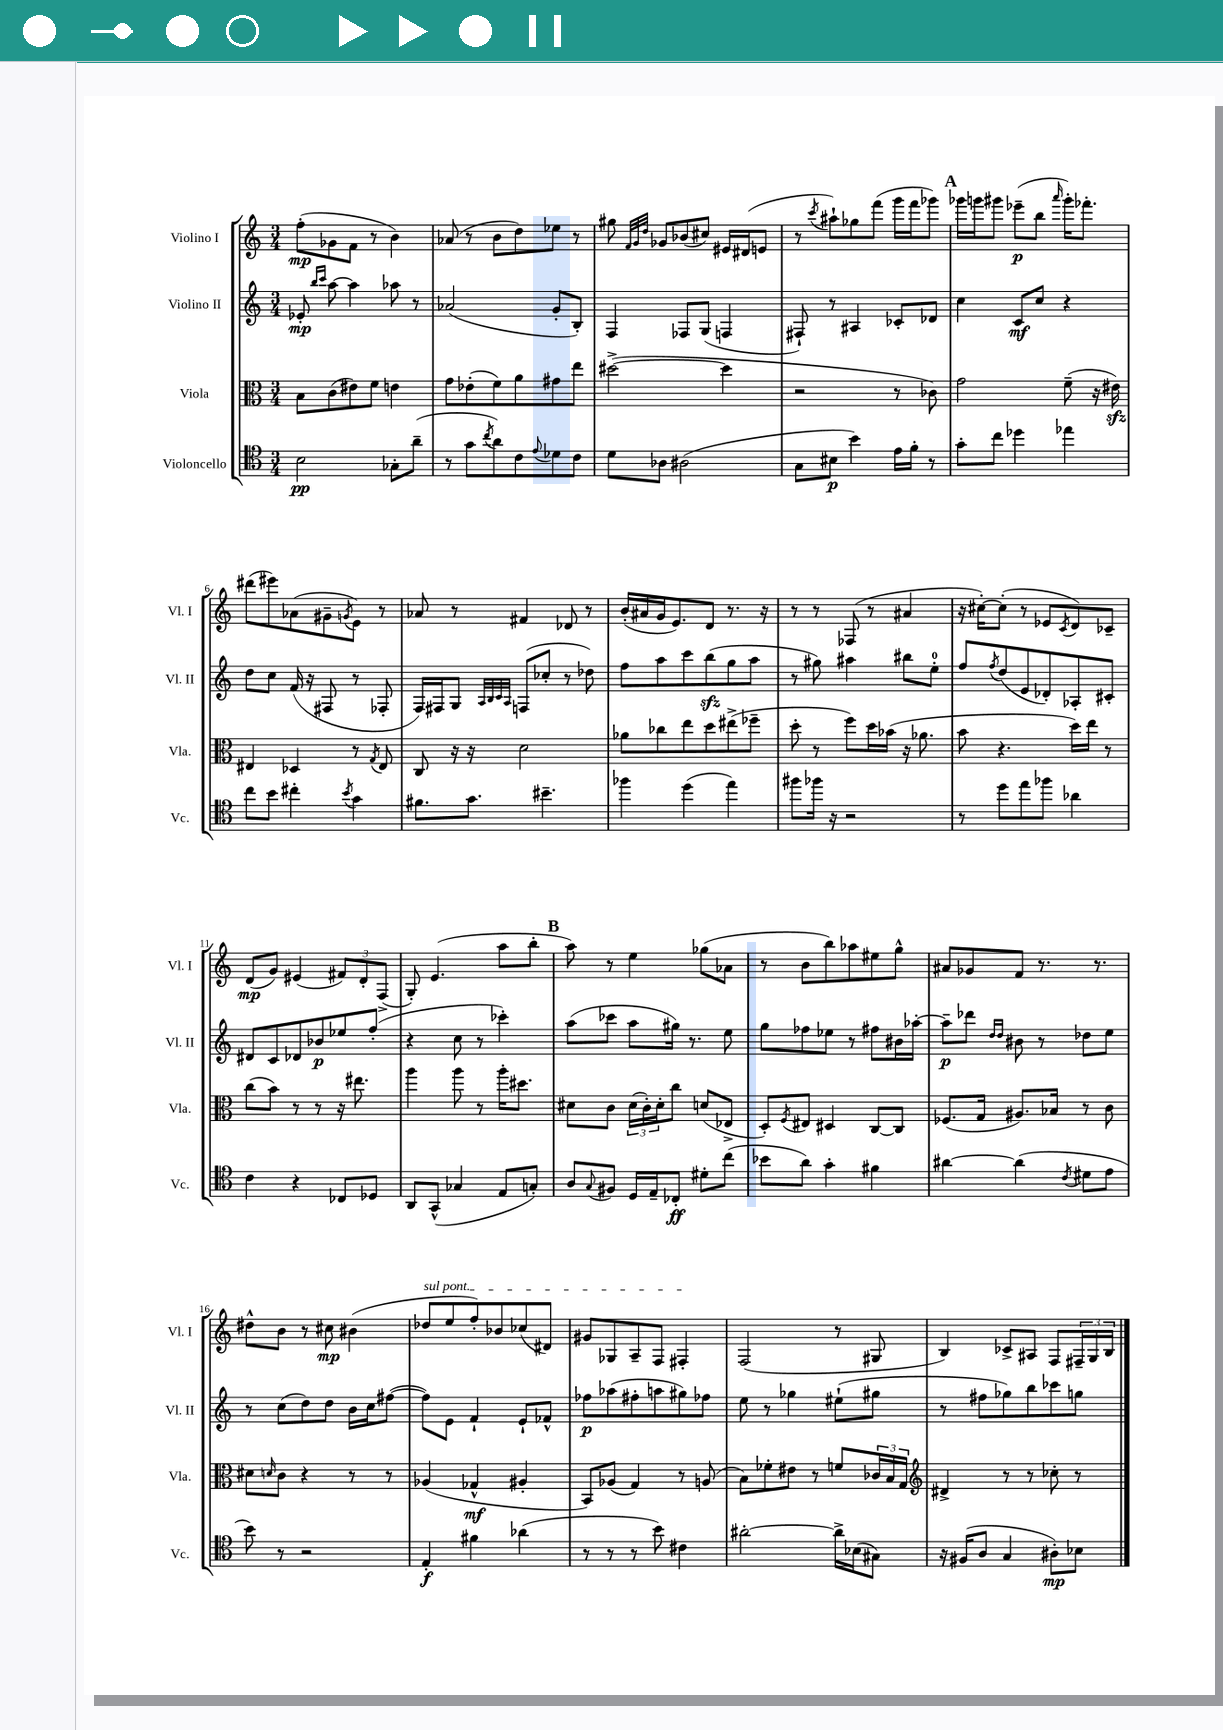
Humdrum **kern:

**kern	**dynam	**kern	**dynam	**kern	**dynam	**kern	**dynam
*part4	*part4	*part3	*part3	*part2	*part2	*part1	*part1
*staff4	*staff4	*staff3	*staff3	*staff2	*staff2	*staff1	*staff1
*I"Violoncello	*	*I"Viola	*	*I"Violino II	*	*I"Violino I	*
*I'Vc.	*	*I'Vla.	*	*I'Vl. II	*	*I'Vl. I	*
*clefC4	*	*clefC3	*	*clefG2	*	*clefG2	*
*k[]	*	*k[]	*	*k[]	*	*k[]	*
*M3/4	*	*M3/4	*	*M3/4	*	*M3/4	*
=1	=1	=1	=1	=1	=1	=1	=1
2B\	pp	8B\L	.	8e-X'/	mp	(8ff'\L	mp
.	.	.	.	16qqbb/LL	.	.	.
.	.	.	.	16qqccc/JJ	.	.	.
.	.	(8c\	.	[8aa\	.	8g-X\	.
.	.	8e#X\)	.	4aa\]	.	8f\J	.
.	.	8f\J	.	.	.	8r	.
8G-X'\L	.	4en\	.	8aa-X\	.	4b\)	.
(8a~\J	.	.	.	8r	.	.	.
=2	=2	=2	=2	=2	=2	=2	=2
8r	.	8g\L	.	(2a-X/	.	(8a-X/	.
8g\L	.	(8e-X'\	.	.	.	8r	.
8qcc/	.	.	.	.	.	.	.
8a\)	.	8f\)	.	.	.	8b\L	.
8c\	.	8a\	.	.	.	8dd\)	.
8qqe/	.	.	.	.	.	.	.
8d-X\	.	8g#X\	.	8g'/L	.	8ee-X\J	.
8c\J	.	8ee\J	.	8B'/J)	.	8r	.
=3	=3	=3	=3	=3	=3	=3	=3
8d\L	.	([2dd#X^\	.	4F/	.	8gg#X\	.
.	.	.	.	.	.	32qqf/LLL	.
.	.	.	.	.	.	32qqg/	.
.	.	.	.	.	.	32qqdd/JJJ	.
8A-X\J	.	.	.	.	.	8g-X/L	.
(2A#X\	.	.	.	8F-X/L	.	(8b-X/	.
.	.	.	.	(8G/J	.	8cc#X/J)	.
.	.	4dd#\]	.	4Fn/	.	16e#X/LL	.
.	.	.	.	.	.	(16d#X/J	.
.	.	.	.	.	.	8en/J	.
=4	=4	=4	=4	=4	=4	=4	=4
8G\L	.	2r	.	8F#X`/)	.	8r	.
.	.	.	.	.	.	8qccc/	.
8B#X\J	p	.	.	8r	.	8aa#X`\L)	.
4b\)	.	.	.	4A#X/	.	8gg-X\	.
.	.	.	.	.	.	(8fff\J	.
16e\LL	.	8r	.	8c-X'/L	.	16ggg\LL	.
16f'\JJ	.	.	.	.	.	16fff\J	.
8r	.	8c-X\)	.	8d-X/J	.	8ggg-X\J)	.
!!LO:REH:place=s1:t=A
=5	=5	=5	=5	=5	=5	=5	=5
8g'\L	.	2g\	.	4cc\	.	16ggg-X\LL	.
.	.	.	.	.	.	16gggn\J	.
8cc\J	.	.	.	.	.	8ggg#X\J	.
4dd-X\	.	.	.	8c/L	mf	(8eee-X~\L	p
.	.	.	.	8cc/J	.	8bb\J	.
.	.	.	.	.	.	16qqaaa/	.
4ee-X\	.	(8f~\	.	4r	.	16ggg#'\KL)	.
.	.	.	.	.	.	8.fff-X'\J	.
.	.	16r	.	.	.	.	.
.	.	16e#Xzz\)	.	.	.	.	.
!!LO:LB:g=z
=6	=6	=6	=6	=6	=6	=6	=6
8cc\L	.	4E#X/	.	8dd\L	.	(8ddd#X\L	.
8b\J	.	.	.	8cc\J	.	8eee#X\)	.
4cc#X'\	.	4D-X/	.	(16f/	.	(8a-X\	.
.	.	.	.	16r	.	.	.
.	.	.	.	8F#X/	.	8g#X~\	.
8qb/	.	.	.	.	.	8qgn/	.
4g\	.	8r	.	8r	.	8e\J)	.
.	.	8qG/	.	.	.	.	.
.	.	8E#/	.	8F-X'/	.	8r	.
=7	=7	=7	=7	=7	=7	=7	=7
8.f#X\L	.	8C/	.	16F/LL)	.	8a-X/	.
.	.	.	.	16F#X/J	.	.	.
.	.	16r	.	8G/J	.	8r	.
8.g\J	.	16r	.	.	.	.	.
.	.	.	.	32qqA/LLL	.	.	.
.	.	.	.	32qqB/	.	.	.
.	.	.	.	32qqc/	.	.	.
.	.	.	.	32qqA/JJJ	.	.	.
.	.	2d\	.	(8Fn/L	.	4f#X/	.
4.b#X~\	.	.	.	8cc-X'/J	.	.	.
.	.	.	.	8r	.	8d-X/	.
.	.	.	.	8dd-X\)	.	8r	.
=8	=8	=8	=8	=8	=8	=8	=8
4ff-X\	.	8a-X\L	.	8ff\L	.	(16b'/LL	.
.	.	.	.	.	.	16a#X/	.
.	.	8cc-X\	.	8aa\	.	16g/J	.
.	.	.	.	.	.	8.e/)	.
(4dd\	.	8ee\	.	8ccc\	.	.	.
.	.	8dd\	.	(8bbzz\	.	8d/J	.
4ee\)	.	(8ee#X^\	.	8gg\	.	8.r	.
.	.	8ff-X~\J	.	8aa\J	.	.	.
.	.	.	.	.	.	16r	.
=9	=9	=9	=9	=9	=9	=9	=9
8ff#X\L	.	8dd'\	.	8r	.	8r	.
16ff-X\Jk	.	8r	.	8gg#X\)	.	8r	.
16r	.	.	.	.	.	.	.
2r	.	8ff\L)	.	4aa#X\	.	(8F-X/	.
.	.	16dd\L	.	.	.	8r	.
.	.	(16b-X\JJ	.	.	.	.	.
.	.	16r	.	8bb#X\L	.	4a#X/	.
.	.	8.a-X\	.	.	.	.	.
.	.	.	.	8ee'\J	.	.	.
=10	=10	=10	=10	=10	=10	=10	=10
8r	.	8b\	.	8ff/L	.	16r	.
.	.	.	.	.	.	[16cc#X'\KL)	.
.	.	.	.	8qff/	.	.	.
8dd\L	.	4.r	.	(8dd/	.	(8cc#'\J]	.
8ee\	.	.	.	8e/	.	8r	.
8ff-X\J	.	.	.	8d-X'/)	.	8e-X/L	.
.	.	.	.	.	.	8qc/	.
4a-X\	.	16dd\LL)	.	8A-X'/	.	8d/)	.
.	.	16ee\JJ	.	.	.	.	.
.	.	8r	.	8c#X'/J	.	8c-X~/J	.
!!LO:LB:g=z
=11	=11	=11	=11	=11	=11	=11	=11
4c\	.	(8cc\L	.	8d#X/L	.	(8d/L	mp
.	.	8b\J)	.	8c/	.	8g/J)	.
4r	.	8r	.	8d-X/	.	(4e#X/	.
.	.	8r	.	8b-X/	p	.	.
8C-X/L	.	16r	.	8ee-X/	.	12f#X/L)	.
.	.	8.ee#X\	.	.	.	.	.
.	.	.	.	.	.	12d'/	.
8D-X/J	.	.	.	(8ff'/J	.	.	.
.	.	.	.	.	.	(12F^/J	.
=12	=12	=12	=12	=12	=12	=12	=12
8AA/L	.	4aa\	.	4r	.	8G'/)	.
(8GG^^/J	.	.	.	.	.	(4.e/	.
4G-X/	.	8aa\	.	8cc\	.	.	.
.	.	8r	.	8r	.	.	.
8E/L	.	16aa'\KL	.	4ccc-X'\)	.	8aa\L	.
.	.	8.dd#X\J	.	.	.	.	.
8Gn'/J)	.	.	.	.	.	8bb'\J	.
!!LO:REH:place=s1:t=B
=13	=13	=13	=13	=13	=13	=13	=13
8A/L	.	8d#X\L	.	(8aa\L	.	8aa\)	.
8qqG/	.	.	.	.	.	.	.
8F#X/J	.	8c\J	.	8ccc-X\J	.	8r	.
16D/LL	.	(24d#\LL	.	8aa\L	.	4ee\	.
.	.	24c'\)	.	.	.	.	.
16E~/J	.	.	.	.	.	.	.
.	.	24d#'\J	.	.	.	.	.
8C-X'/J	ff	8cc\J	.	16gg#X\Jk)	.	.	.
.	.	.	.	8.r	.	.	.
8d#X'\L	.	(8dn/L	.	.	.	(8gg-X\L	.
(8cc\J	.	8E-X^/J	.	8ee\	.	8a-X\J	.
=14	=14	=14	=14	=14	=14	=14	=14
8b-X\L	.	8D'/L)	.	8gg\L	.	8r	.
.	.	8qF/	.	.	.	.	.
8a\J)	.	8E#X/J	.	8ff-X\	.	8b\L	.
4g'\	.	4D#X/	.	8ee-X\J	.	8bb\)	.
.	.	.	.	8r	.	8aa-X\	.
4f#X\	.	[8C/L	.	8ff#X\L	.	8ee#X\	.
.	.	8C/J]	.	16b#X\L	.	8gg^^\J	.
.	.	.	.	[16aa-X'\JJ	.	.	.
=15	=15	=15	=15	=15	=15	=15	=15
[4a#X\	.	(8.F-X/L	.	8aa-~\L]	p	8a#X/L	.
.	.	.	.	8ddd-X\J	.	8g-X/	.
.	.	16G/Jk	.	.	.	.	.
.	.	.	.	16qqdd/LL	.	.	.
.	.	.	.	16qqdd/JJ	.	.	.
(4a#\]	.	8.A#X/L)	.	8b#X\	.	8f/J	.
.	.	.	.	8r	.	8.r	.
.	.	16B-X/Jk	.	.	.	.	.
8qc/	.	.	.	.	.	.	.
8d#X\L	.	8r	.	8dd-X\L	.	.	.
.	.	.	.	.	.	8.r	.
8e\J	.	8c\	.	8ee\J	.	.	.
!!LO:LB:g=z
=16	=16	=16	=16	=16	=16	=16	=16
8b\)	.	8d#X\L	.	8r	.	8dd#X^^\L	.
.	.	16qqdn/	.	.	.	.	.
8r	.	8c\J	.	(8cc\L	.	8b\J	.
2r	.	4r	.	8dd\)	.	8r	.
.	.	.	.	8dd\J	.	8cc#X\	mp
.	.	8r	.	16b\LL	.	(4b#X\	.
.	.	.	.	16cc\J	.	.	.
.	.	8r	.	([8ff#X\J	.	.	.
=17	=17	=17	=17	=17	=17	=17	=17
!	!	!	!	!	!	!LO:TX:a:i:t=sul pont.	!
4E'/	f	(4A-X/	.	8ff#\L])	.	8dd-X/L	.
.	.	.	.	8e\J	.	8ee/	.
4f#X\	.	4G-X^^/	mf	4f`/	.	8ff'/)	.
.	.	.	.	.	.	8b-X/	.
(4a-X\	.	4A#X'/	.	8e`/L	.	(8cc-X/	.
.	.	.	.	8f-X^^/J	.	8d#X/J)	.
=18	=18	=18	=18	=18	=18	=18	=18
8r	.	8BB/L)	.	8ff-X\L	p	8g#X/L	.
8r	.	(8A-X/J	.	(8aa-X\	.	8G-X/	.
8r	.	4G/)	.	8ff#X'\	.	8A~/	.
8b\)	.	.	.	8aan\	.	8F/J	.
4c#X\	.	8r	.	8gg#X\)	.	4F#X'/	.
.	.	(8An/	.	8ff-X\J	.	.	.
=19	=19	=19	=19	=19	=19	=19	=19
[2a#X'\	.	8B\L)	.	8ee\	.	(2F/	.
.	.	8f-X'\	.	8r	.	.	.
.	.	8e#X\J	.	4gg-X\	.	.	.
.	.	8r	.	.	.	.	.
16a#^\LL]	.	8fn/L	.	(8ee#X`\L	.	8r	.
(16B-X\J	.	.	.	.	.	.	.
8G#X\J)	.	24c-X/L	.	8gg#X\J	.	8G#X/	.
.	.	24B/	.	.	.	.	.
.	.	24G/JJ	.	.	.	.	.
=20	=20	=20	=20	=20	=20	=20	=20
*	*	*clefG2	*	*	*	*	*
16r	.	4d#X^/	.	8r	.	4B/)	.
(16F#X/KL	.	.	.	.	.	.	.
8A/J	.	.	.	8ff#X\L	.	.	.
4G/	.	8r	.	8gg-X\)	.	8c-X^/L	.
.	.	8r	.	8bb\	.	8A#X/J	.
8A#X'\L)	mp	8cc-X'\	.	8ccc-X\	.	8F/L	.
8B-X\J	.	8r	.	8ggn\J	.	24F#X~/L	.
.	.	.	.	.	.	24G/	.
.	.	.	.	.	.	24B/JJ	.
==	==	==	==	==	==	==	==
*-	*-	*-	*-	*-	*-	*-	*-
